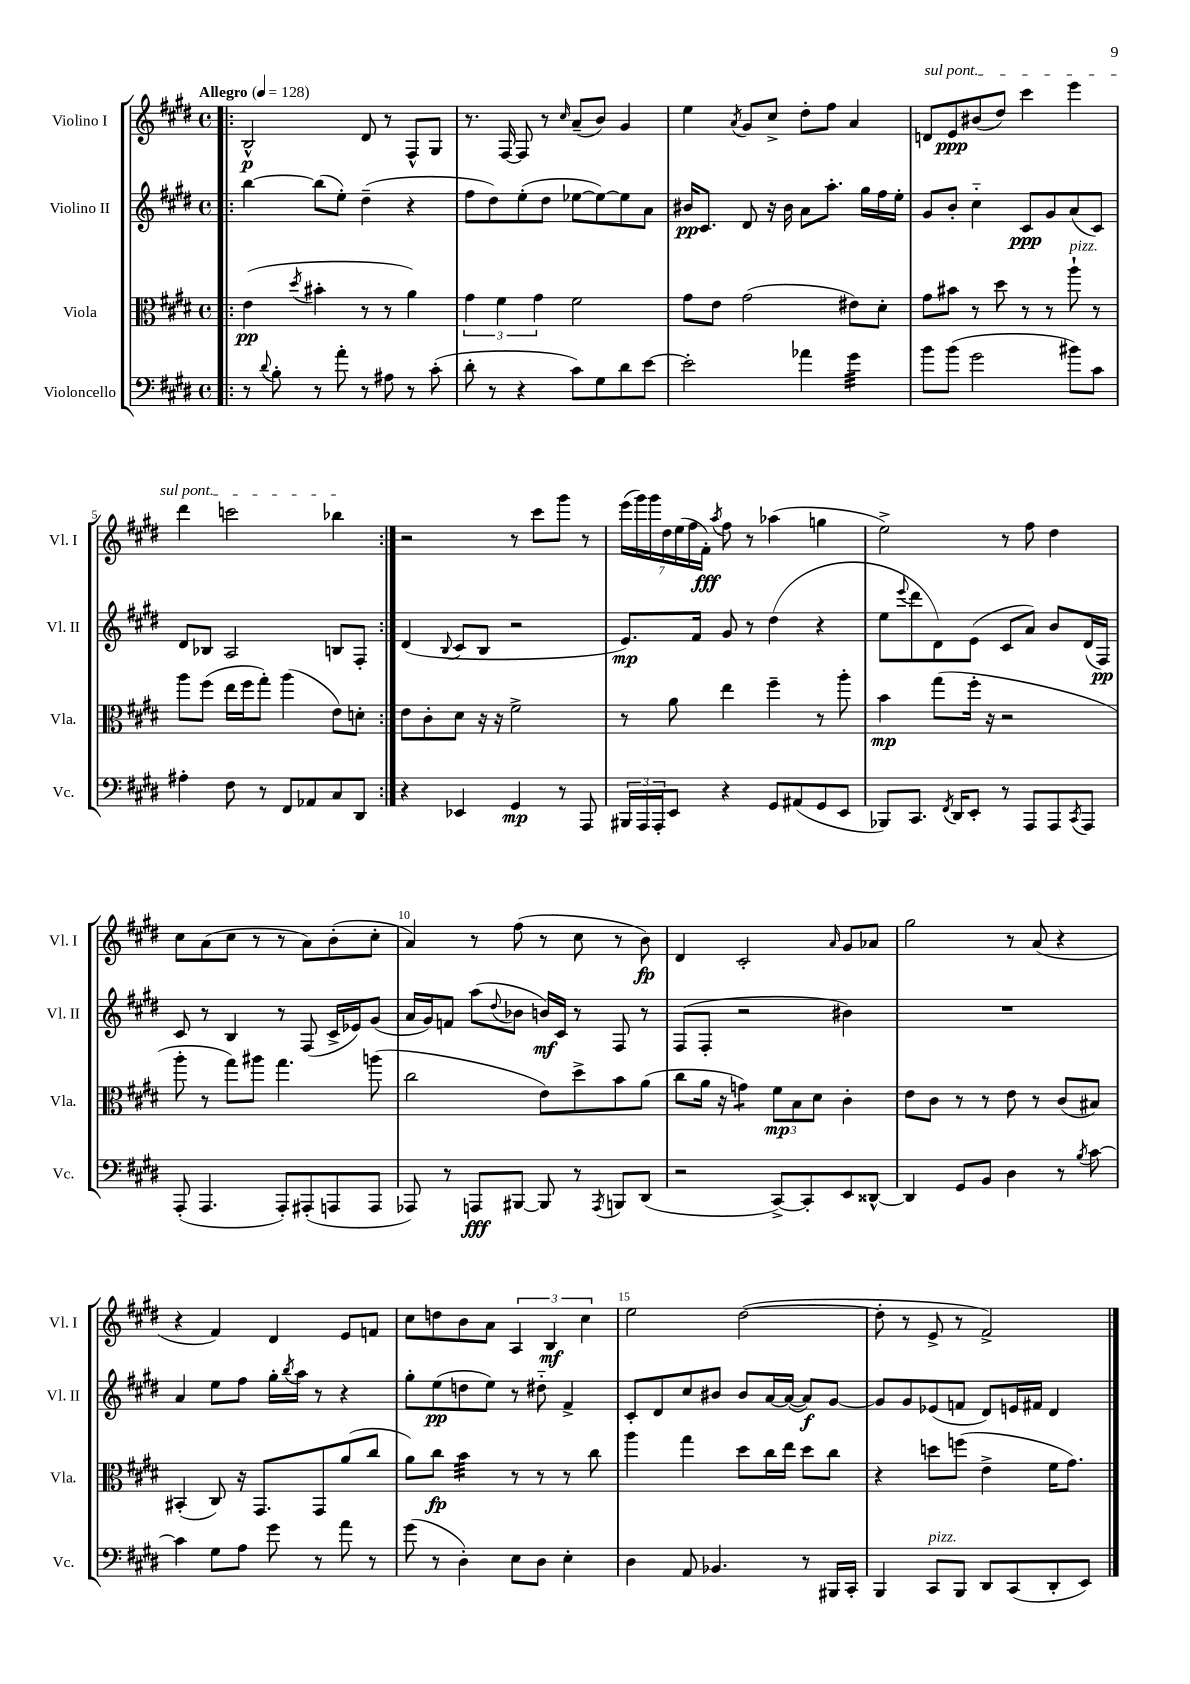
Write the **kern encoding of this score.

**kern	**kern	**kern	**kern
*staff4	*staff3	*staff2	*staff1
*clefF4	*clefC3	*clefG2	*clefG2
*k[f#c#g#d#]	*k[f#c#g#d#]	*k[f#c#g#d#]	*k[f#c#g#d#]
*M4/4	*M4/4	*M4/4	*M4/4
*met(c)	*met(c)	*met(c)	*met(c)
*MM128	*MM128	*MM128	*MM128
=!|:	=!|:	=!|:	=!|:
8r	(4e	[4bb	2B^^
8qqd#	.	.	.
8B'	.	.	.
.	8qdd#	.	.
8r	4b#'	(8bb]	.
8a'	.	8ee')	.
8r	8r	(4dd#~	8d#
8A#	8r	.	8r
8r	4a)	4r	8F#^^
(8c#'	.	.	8G#
=	=	=	=
8d#'	6g#	8ff#	8.r
8r	.	8dd#)	.
.	6f#	.	.
.	.	.	[16F#
4r	.	(8ee'	8F#]
.	6g#	.	.
.	.	8dd#	8r
.	.	.	16qqcc#
8c#)	2f#	[8ee-	(8a~
8G#	.	8ee-_)	8b)
8d#	.	8ee-]	4g#
[8e	.	8a	.
=	=	=	=
2e']	8g#	16b#	4ee
.	.	8.c#	.
.	8e	.	.
.	.	.	8qa
.	(2g#	8d#	8g#
.	.	16r	8cc#^
.	.	16b#	.
4a-	.	8a	8dd#'
.	.	8.aa'	8ff#
4g#	8e#)	.	4a
.	.	16gg#	.
.	8d#'	16ff#	.
.	.	16ee'	.
=	=	=	=
8b	8g#	8g#	8d
(8b	8b#	8b'	8e
2g#	8r	4cc#'~	(8b#
.	8dd#	.	8dd#)
.	8r	8c#	4ccc#
.	8r	8g#	.
8b#)	8aa`	(8a	4eee
8c#	8r	8c#)	.
=	=	=	=
4A#'	8aa	8d#	4ddd#
.	(8ff#	8B-	.
8F#	16ee	2A	2ccc
.	16ff#	.	.
8r	8gg#')	.	.
8FF#	(4aa	.	.
8AA-	.	.	.
8C#	8e)	8B	4bb-
8DD#	8d'	8F#'	.
=:|!	=:|!	=:|!	=:|!
4r	8e	(4d#	2r
.	8c#'	.	.
.	.	8qqB	.
4EE-	8d#	8c#	.
.	16r	8B	.
.	16r	.	.
4GG#	2f#^	2r	8r
.	.	.	8ccc#
8r	.	.	8ggg#
8AAA	.	.	8r
=	=	=	=
24BBB#	8r	8.e)	(28eee
.	.	.	28ggg#)
24AAA	.	.	.
.	.	.	28ggg#
24AAA'	.	.	.
.	.	.	28dd#
8EE	8a	.	.
.	.	.	(28ee
.	.	.	28ff#
.	.	16f#	.
.	.	.	28f#')
.	.	.	8qaa
4r	4ee	8g#	8ff#
.	.	8r	8r
8GG#	4ff#~	(4dd#	(4aa-
(8AA#	.	.	.
8GG#	8r	4r	4gg
8EE	8aa'	.	.
=	=	=	=
8BBB-)	4b	8ee	2ee^)
.	.	8qqeee	.
8.CC#	.	8ddd#	.
.	(8gg#	8d#)	.
8qFF#	.	.	.
16DD#	.	.	.
8EE'	16ff#'	(8e	.
.	16r	.	.
8r	2r	8c#	8r
8AAA	.	8a)	8ff#
8AAA	.	8b	4dd#
8qCC#	.	.	.
8AAA	.	(16d#	.
.	.	16F#)	.
=	=	=	=
(8AAA'	8aa'	8c#	8cc#
4.AAA	8r	8r	(8a
.	8gg#)	4B	8cc#
.	8aa#	.	8r
8AAA')	4.gg#	8r	8r
(8AAA#'	.	(8F#	8a)
8AAA	.	16c#^	(8b'
.	.	16e-)	.
8AAA	(8aa	(8g#	8cc#'
=	=	=	=
8AAA-)	2cc#	16a	4a)
.	.	16g#)	.
8r	.	8f	.
8AAA	.	(8aa	8r
.	.	8qqdd#	.
[8BBB#	.	8b-	(8ff#
8BBB#]	8e)	16b)	8r
.	.	16c#	.
8r	8dd#^	8r	8cc#
8qAAA	.	.	.
8BBB	8b	8F#	8r
(8DD#	(8a	8r	8b)
=	=	=	=
2r	8cc#	(8F#	4d#
.	16a	8F#'	.
.	16r	.	.
.	4g)	2r	2c#'
[8CC#^)	12f#	.	.
.	12B	.	.
8CC#']	.	.	.
.	12d#	.	.
.	.	.	16qqa
8EE	4c#'	4b#)	8g#
[8DD##^^	.	.	8a-
=	=	=	=
4DD##]	8e	1r	2gg#
.	8c#	.	.
8GG#	8r	.	.
8BB	8r	.	.
4D#	8e	.	8r
.	8r	.	(8a
8r	(8c#	.	4r
8qB	.	.	.
[8c#	8B#)	.	.
=	=	=	=
4c#]	(4BB#'	4a	4r
8G#	8C#)	8ee	4f#)
8A	16r	8ff#	.
.	8.GG#	.	.
8g#	.	16gg#'	4d#
.	.	8qbb	.
.	.	16aa	.
8r	8GG#	8r	.
8a	(8a	4r	8e
8r	8cc#	.	8f
=	=	=	=
(8g#	8a)	8gg#'	8cc#
8r	8cc#	(8ee	8dd
4D#')	4b	8dd	8b
.	.	8ee)	8a
8E	8r	8r	6A
8D#	8r	8dd#'~	.
.	.	.	6B
4E'	8r	4f#^	.
.	.	.	6cc#
.	8cc#	.	.
=	=	=	=
4D#	4aa	8c#'	2ee
.	.	8d#	.
8AA	4gg#	8cc#	.
4.BB-	.	8b#	.
.	8dd#	8b#	([2dd#
.	16cc#	[16a	.
.	16ee	(16a_	.
8r	8dd#	8a])	.
16BBB#	8cc#	[8g#	.
16CC#'	.	.	.
=	=	=	=
4BBB	4r	8g#]	8dd#']
.	.	8g#	8r
8CC#	8dd	(8e-	8e^
8BBB	(8ff	8f	8r
8DD#	4e^	8d#)	2f#^)
(8CC#	.	16e	.
.	.	16f#	.
8DD#'	16f#	4d#	.
.	8.g#)	.	.
8EE)	.	.	.
==	==	==	==
*-	*-	*-	*-
